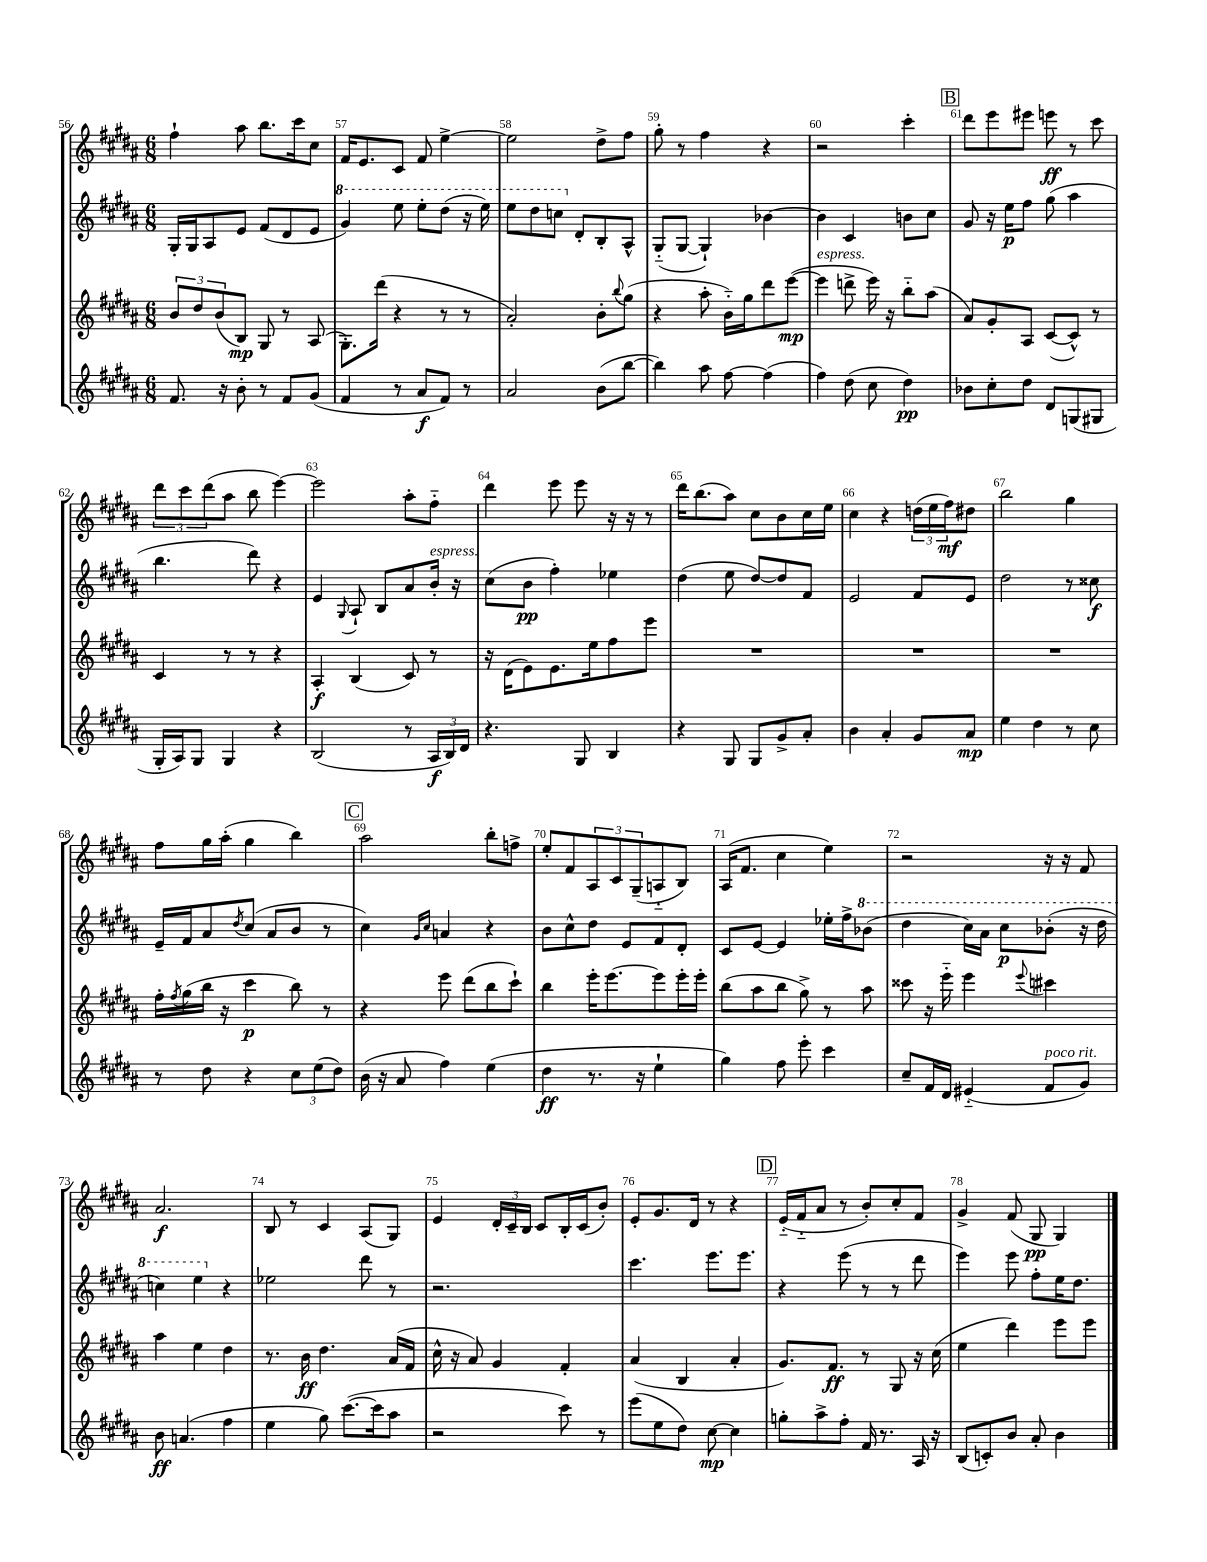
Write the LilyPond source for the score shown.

<<
\new StaffGroup <<
\new Staff = "s0" {
    \clef treble \key b \major \numericTimeSignature \time 6/8
    fis''4-! ais''8 b''8. cis'''16 cis''8 |
    fis'16 e'8. cis'8 fis'8 e''4~-> |
    e''2 dis''8-> fis''8 |
    gis''8-. r8 fis''4 r4 |
    r2 cis'''4-. |
    \mark \markup { \box "B" } dis'''8 e'''8 eis'''8 e'''8\ff r8 cis'''8 |
    \tuplet 3/2 { dis'''8 cis'''8 dis'''8( } ais''8 b''8 e'''4~) |
    e'''2 ais''8-. fis''8-_ |
    dis'''4 e'''8 e'''8 r16 r16 r8 |
    dis'''16 b''8.( ais''8) cis''8 b'8 cis''16 e''16 |
    cis''4 r4 \tuplet 3/2 { d''16( e''16 fis''16\mf) } dis''8 |
    b''2 gis''4 |
    fis''8 gis''16 ais''16-.( gis''4 b''4) |
    \mark \markup { \box "C" } ais''2 b''8-. f''8-> |
    e''8-. fis'8 \tuplet 3/2 { ais8 cis'8 gis8--( } a8-_ b8) |
    ais16( fis'8. cis''4 e''4) |
    r2 r16 r16 fis'8 |
    ais'2.\f |
    b8 r8 cis'4 ais8( gis8) |
    e'4 \tuplet 3/2 { dis'16-. cis'16-- b16 } cis'8 b16-. cis'16( b'8-.) |
    e'8-. gis'8. dis'16 r8 r4 |
    \mark \markup { \box "D" } e'16-_( fis'16-_ ais'8 r8 b'8-.) cis''8-. fis'8 |
    gis'4-> fis'8( gis8\pp gis4) \bar "|." |
}
\new Staff = "s1" {
    \clef treble \key b \major \numericTimeSignature \time 6/8
    gis16-. gis16 ais8 e'8 fis'8( dis'8 e'8 |
    \ottava #1 gis''4) e'''8 e'''8-. dis'''8( r16 e'''16) |
    e'''8 dis'''8 c'''8 \ottava #0 dis'8-. b8-. ais8-^ |
    gis8-_( gis8~ gis4-!) bes'4~ |
    bes'4 cis'4 b'8 cis''8 |
    \mark \markup { \box "B" } gis'8 r16 e''16\p fis''8 gis''8( ais''4 |
    b''4. dis'''8) r4 |
    e'4 \appoggiatura { gis8 } ais8-! b8 ais'8 b'16-.^\markup { \italic "espress." } r16 |
    cis''8( b'8\pp fis''4-.) ees''4 |
    dis''4( e''8 dis''8~) dis''8 fis'8 |
    e'2 fis'8 e'8 |
    dis''2 r8 cisis''8\f |
    e'16-- fis'16 ais'8 \acciaccatura { dis''8 } cis''8( ais'8 b'8 r8 |
    \mark \markup { \box "C" } cis''4) \grace { gis'16 cis''16 } a'4 r4 |
    b'8 cis''8-^ dis''8 e'8 fis'8 dis'8-. |
    cis'8 e'8~ e'4 ees''16-. fis''16-> \ottava #1 bes''8( |
    dis'''4 cis'''16) ais''16 cis'''8\p bes''8-.( r16 dis'''16 |
    c'''4) e'''4 \ottava #0 r4 |
    ees''2 dis'''8 r8 |
    r2. |
    cis'''4. e'''8. e'''8. |
    \mark \markup { \box "D" } r4 e'''8( r8 r8 dis'''8 |
    e'''4) e'''8 fis''8-. e''16 dis''8. \bar "|." |
}
\new Staff = "s2" {
    \clef treble \key b \major \numericTimeSignature \time 6/8
    \tuplet 3/2 { b'8 dis''8 b'8( } b8\mp) gis8 r8 ais8( |
    gis8.-.) dis'''16( r4 r8 r8 |
    ais'2-.) b'8-. \appoggiatura { b''8 } gis''8( |
    r4 ais''8-. b'16-_) gis''16 dis'''8 e'''8~\mp( |
    e'''4^\markup { \italic "espress." } d'''8-> e'''16) r16 b''8-_ ais''8( |
    \mark \markup { \box "B" } ais'8) gis'8-. ais8 cis'8~( cis'8-^) r8 |
    cis'4 r8 r8 r4 |
    ais4-.\f b4( cis'8) r8 |
    r16 dis'16( e'8) e'8. e''16 fis''8 e'''8 |
    R2. |
    R2. |
    R2. |
    fis''16-. \acciaccatura { fis''8 } gis''16( b''16 r16 cis'''4\p b''8) r8 |
    \mark \markup { \box "C" } r4 e'''8 dis'''8( b''8 cis'''8-!) |
    b''4 e'''16-. e'''8.~ e'''8 e'''16-. e'''16-. |
    b''8( ais''8 b''8 gis''8->) r8 ais''8 |
    cisis'''8 r16 e'''16-_ e'''4 \appoggiatura { e'''8 } cis'''4 |
    ais''4 e''4 dis''4 |
    r8. b'16\ff dis''4. ais'16( fis'16 |
    cis''16-^ r16 ais'8) gis'4 fis'4-. |
    ais'4( b4 ais'4-. |
    \mark \markup { \box "D" } gis'8.) fis'8.\ff r8 gis8 r16 cis''16( |
    e''4 dis'''4) e'''8 e'''8 \bar "|." |
}
\new Staff = "s3" {
    \clef treble \key b \major \numericTimeSignature \time 6/8
    fis'8. r16 b'8-. r8 fis'8 gis'8( |
    fis'4 r8 ais'8\f fis'8) r8 |
    ais'2 b'8( b''8~ |
    b''4) ais''8 fis''8~ fis''4( |
    fis''4) dis''8( cis''8 dis''4\pp) |
    \mark \markup { \box "B" } bes'8 cis''8-. dis''8 dis'8 g8( gis8 |
    gis16-. ais16) gis8 gis4 r4 |
    b2( r8 \tuplet 3/2 { ais16\f b16) dis'16 } |
    r4. gis8 b4 |
    r4 gis8 gis8 gis'8-> ais'8-. |
    b'4 ais'4-. gis'8 ais'8\mp |
    e''4 dis''4 r8 cis''8 |
    r8 dis''8 r4 \tuplet 3/2 { cis''8 e''8( dis''8) } |
    \mark \markup { \box "C" } b'16( r16 ais'8 fis''4) e''4( |
    dis''4\ff r8. r16 e''4-! |
    gis''4) fis''8 e'''8-. cis'''4 |
    cis''8-- fis'16 dis'16 eis'4-_( fis'8^\markup { \italic "poco rit." } gis'8) |
    b'8\ff a'4.( fis''4 |
    e''4 gis''8) cis'''8.~( cis'''16 ais''8 |
    r2 cis'''8) r8 |
    e'''8( e''8 dis''8) cis''8~\mp cis''4 |
    \mark \markup { \box "D" } g''8-. ais''8-> fis''8-. fis'16 r8. ais16 r16 |
    b8( c'8-.) b'8 ais'8-. b'4 \bar "|." |
}
>>
>>
\layout { \context { \Score currentBarNumber = #56 \override BarNumber.break-visibility = ##(#f #t #t) barNumberVisibility = #all-bar-numbers-visible } }
